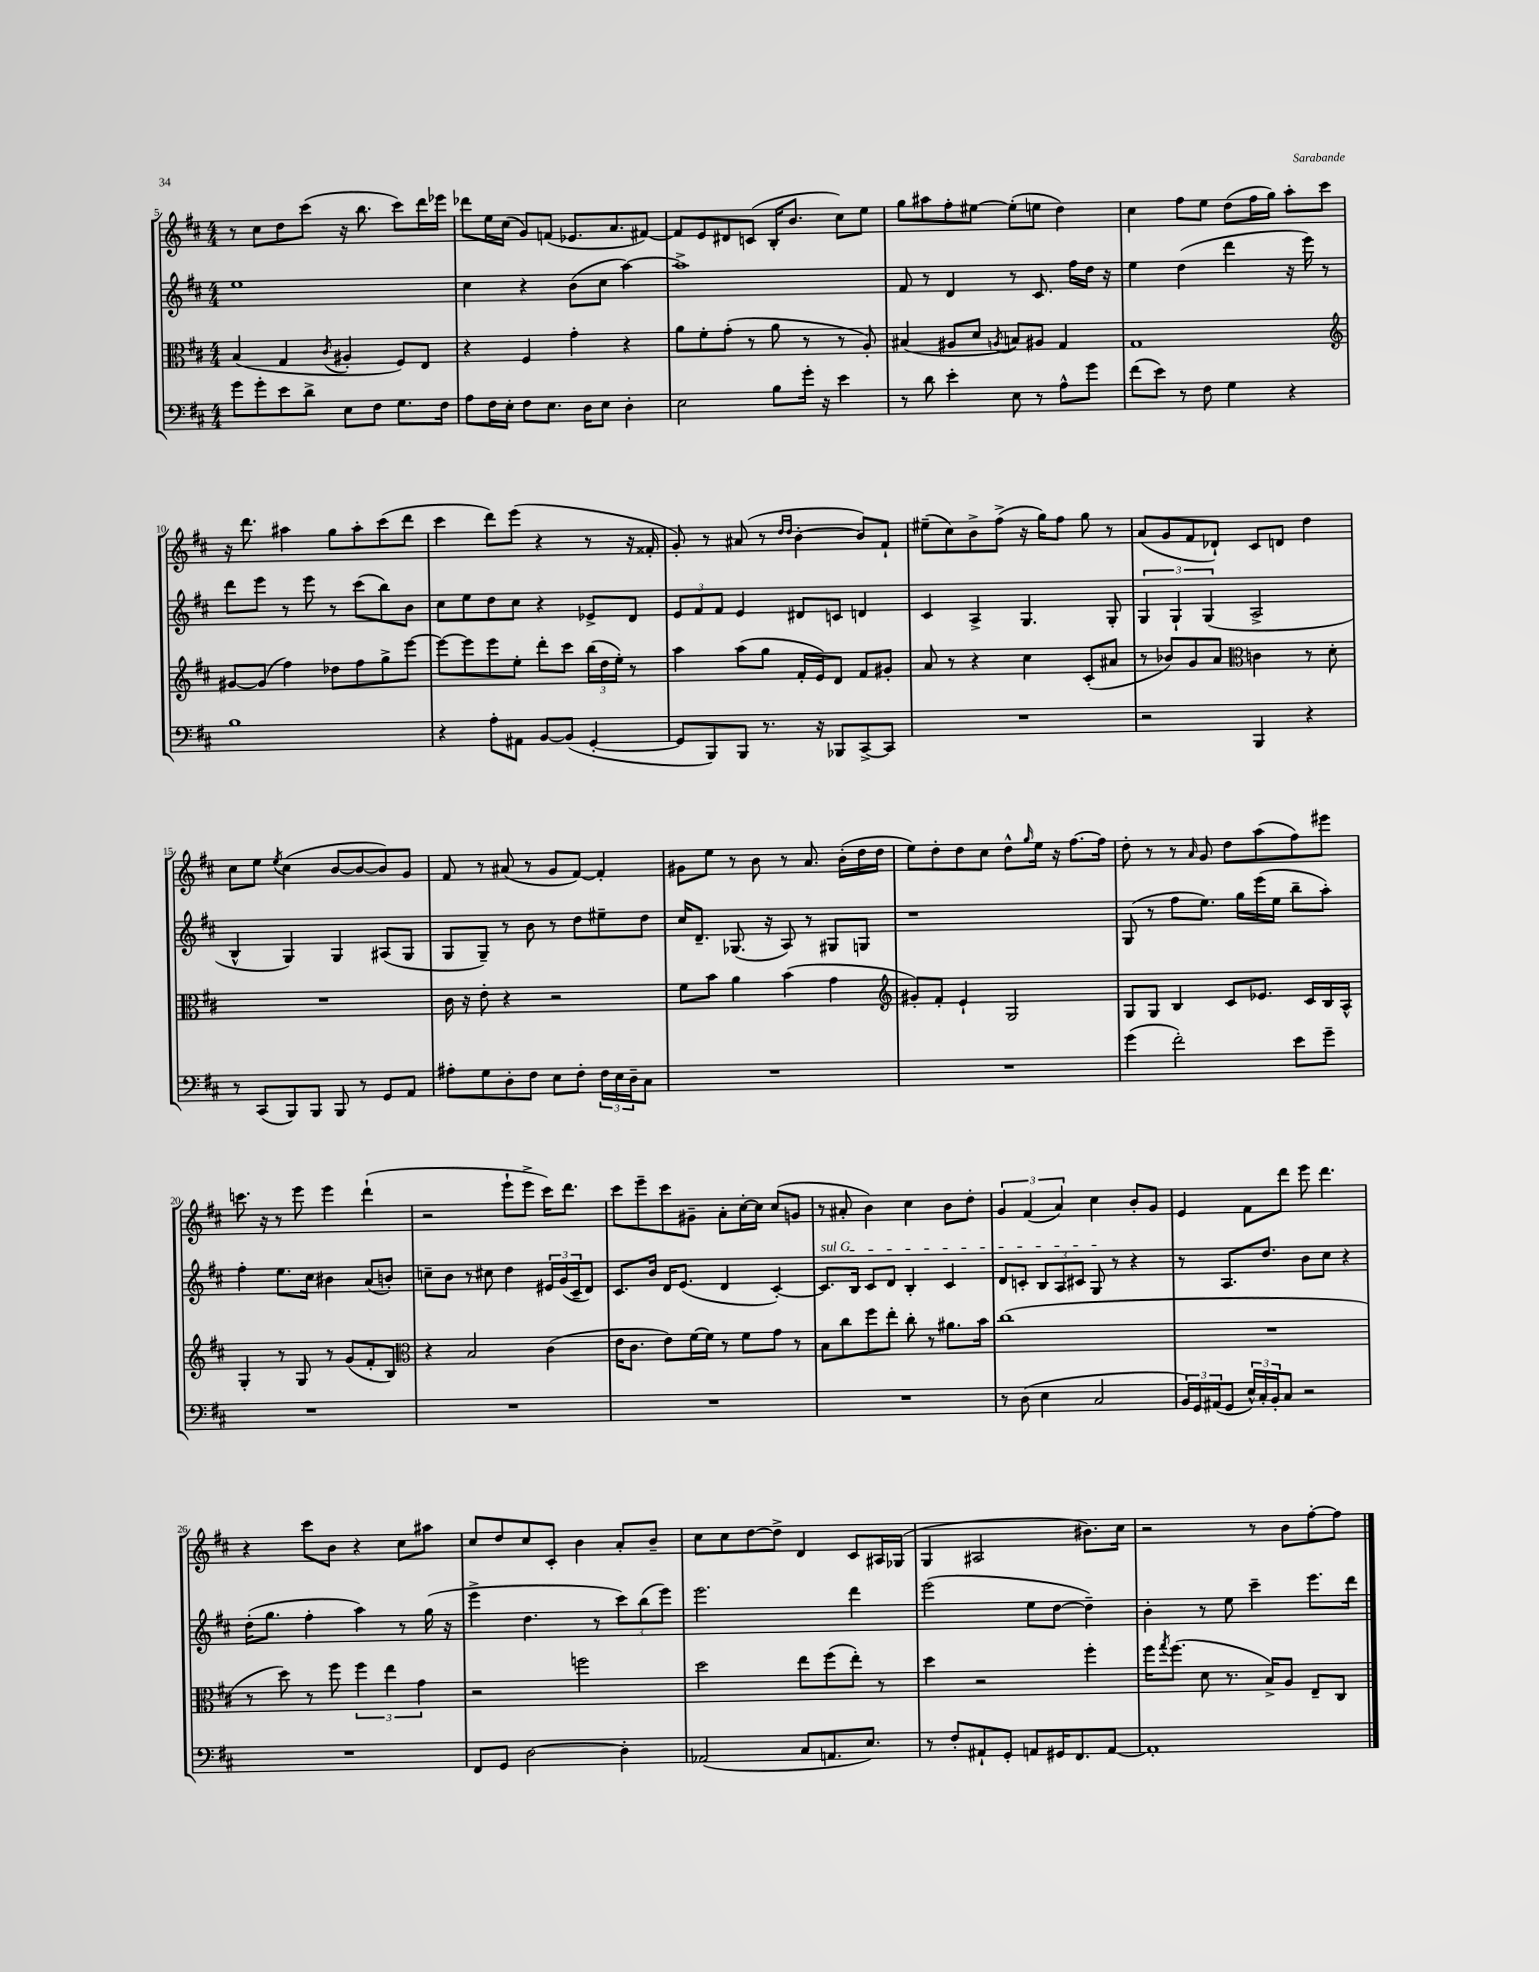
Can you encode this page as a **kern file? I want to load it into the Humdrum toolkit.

**kern	**kern	**kern	**kern
*staff4	*staff3	*staff2	*staff1
*clefF4	*clefC3	*clefG2	*clefG2
*k[f#c#]	*k[f#c#]	*k[f#c#]	*k[f#c#]
*M4/4	*M4/4	*M4/4	*M4/4
8g	(4B	1ee	8r
8g'	.	.	8cc#
8e	4G	.	8dd
8d^	.	.	(8ccc#
.	8qc#	.	.
8E	4A#'	.	16r
.	.	.	8.bb
8F#	.	.	.
8.G	8F#)	.	8ccc#)
.	8E	.	16ddd
16F#	.	.	16eee-
=	=	=	=
8A	4r	4cc#	8ddd-
16F#	.	.	16ee
16E'	.	.	(16cc#
8F#	4F#	4r	8g)
8.E	.	.	(8f
.	4g'	(8b	8.e-
16D	.	.	.
8E	.	8cc#	.
.	.	.	8.a
4D'	4r	[4aa)	.
.	.	.	[8f#)
=	=	=	=
2E	8a	1aa^]	8f#]
.	8f#'	.	8e
.	(8g'	.	8d#
.	8r	.	(8c
8B	8a	.	16B'
.	.	.	8.b
16g'	8r	.	.
16r	.	.	.
4e	8r	.	8cc#)
.	8A')	.	8ee
=	=	=	=
8r	(4B#	8f#	8gg
8d	.	8r	8aa#
4e'	8A#	4d	8ff#'
.	8d	.	[8ee#
.	8qA	.	.
8E	8B)	8r	(8ee#']
8r	8A#	8.c#	8ee
8A^^	4G	.	4dd)
.	.	16ff#	.
8g	.	16dd	.
.	.	16r	.
=	=	=	=
(8f#	1G	4ee	4cc#
8e)	.	.	.
8r	.	(4dd	8ff#
8F#	.	.	8ee
4G	.	4ddd	(8dd
.	.	.	16ff#
.	.	.	16gg)
4r	.	16r	8aa'
.	.	16eee)	.
.	.	8r	8ccc#
=	=	=	=
*	*clefG2	*	*
1B	[8g#	8ddd	16r
.	.	.	8.ddd
.	(8g#]	8eee	.
.	4ff#)	8r	4aa#
.	.	8eee	.
.	8dd-	8r	8gg
.	8ff#	(8ccc#	8aa#'
.	8gg^	8bb)	(8ccc#
.	[8eee	8b	8ddd
=	=	=	=
4r	8eee_	8cc#	4ccc#
.	8eee]	8ee	.
8A'	8eee	8dd	8ddd)
8AA#	8ee'	8cc#	(8eee
[8BB	8ddd'	4r	4r
(8BB]	8ccc#	.	.
[4GG'	(24bb	8e-^	8r
.	24dd	.	.
.	24ee')	.	.
.	8r	8d	16r
.	.	.	16f##'
=	=	=	=
8GG]	4aa	12e	8g')
.	.	12f#	.
8BBB)	.	.	8r
.	.	12f#	.
8BBB	(8aa	4e	(8a#
8.r	8gg	.	8r
.	.	.	16qqdd
.	.	.	16qqdd
.	16f#'	8d#	[4b'
16r	16e)	.	.
8BBB-	8d	8c	.
[8CC#^	8f#	4d	8b])
8CC#]	8g#'	.	8f#`
=	=	=	=
1r	8a	4c#	(8ee#~
.	8r	.	8cc#)
.	4r	4A^	8b^
.	.	.	(8ff#^
.	4cc#	4.G	16r
.	.	.	16gg)
.	.	.	8ff#
.	(8c#'	.	8gg
.	8a#	8G'	8r
=	=	=	=
2r	8r	6G	(8a
.	8b-)	.	8g
.	.	6G`	.
.	8g	.	8f#
.	.	(6G	.
.	8a	.	8d-`)
*	*clefC3	*	*
4BBB	4c	2A^	8c#
.	.	.	8d
4r	8r	.	4dd
.	8d'	.	.
=	=	=	=
8r	1r	4B^^	8cc#
(8CC#	.	.	8ee
.	.	.	8qee
8BBB)	.	4G)	(4cc#
8BBB	.	.	.
8BBB	.	4G	[8b
8r	.	.	8b_
8GG	.	(8A#	8b])
8AA	.	8G	8g
=	=	=	=
8A#'	16c#	8G	8f#
.	16r	.	.
8G	8e'	8G~)	8r
8D'	4r	8r	(8a#
8F#	.	8b	8r
8E	2r	8r	8g
8F#'	.	8dd	[8f#)
24F#	.	8ee#~	4f#']
24E	.	.	.
24D~	.	.	.
8C#	.	8dd	.
=	=	=	=
1r	8f#	16cc#	8g#
.	.	8.d~	.
.	8b	.	8ee
.	4a	(8.G-	8r
.	.	.	8b
.	.	16r	.
.	(4b	8A)	8r
.	.	8r	8.a
.	4g	8G#	.
.	.	.	(16b'
.	.	8G	16dd
.	.	.	16dd
=	=	=	=
*	*clefG2	*	*
1r	8g#')	1r	8ee)
.	8f#'	.	8dd'
.	4e`	.	8dd
.	.	.	8cc#
.	2G	.	8dd^^
.	.	.	16qqgg
.	.	.	16ee
.	.	.	16r
.	.	.	[8.ff#
.	.	.	16ff#]
=	=	=	=
(4g	8G	(8G	8dd'
.	8G	8r	8r
2f#')	4B	8ff#	8r
.	.	.	16qqa
.	.	8.ee)	8g
.	8c#	.	8dd
.	.	16gg	.
.	8.e-	(16eee	(8aa
.	.	16ee	.
8e	.	8bb~	8ff#)
.	16c#	.	.
8g~	16B	8aa')	8eee#
.	16A^^	.	.
=	=	=	=
1r	4G'	4ff#'	8.ccc
.	.	.	16r
.	8r	8.ee	8r
.	8G	.	8eee
.	.	16cc#	.
.	8r	4b#	4eee
.	(8g	.	.
.	8f#'	(8a	(4ddd`
.	8B)	8b')	.
=	=	=	=
*	*clefC3	*	*
1r	4r	8cc~	2r
.	.	8b	.
.	2B	8r	.
.	.	8cc#	.
.	.	4dd	8eee`
.	.	.	8eee^
.	(4c#	24e#	16ccc#)
.	.	(24g	.
.	.	.	8.ddd
.	.	24c#~	.
.	.	8d)	.
=	=	=	=
1r	16e	8.c#	8ccc#
.	8.c#	.	.
.	.	.	8eee~
.	.	16b	.
.	8e)	16d	8ccc#
.	.	(8.e	.
.	[16f#	.	8g#~
.	16f#]	.	.
.	8r	4d	8a'
.	8f#	.	[16cc#'
.	.	.	16cc#]
.	8g	[4c#')	(8cc#
.	8r	.	8g
=	=	=	=
1r	8B	8.c#]	8r
.	8cc#	.	8a#'
.	.	16B	.
.	8ff#	8c#	4b)
.	8ee'	8d	.
.	8cc#'	4B'	4cc#
.	8r	.	.
.	8.a#	4c#	8b
.	.	.	8dd'
.	16b	.	.
=	=	=	=
8r	(1cc#	8d	6g
(8D	.	8c'	.
.	.	.	(6f#
4E	.	12B	.
.	.	12A	6a)
.	.	12c#	.
2C#	.	8G	4cc#
.	.	8r	.
.	.	4r	8b'
.	.	.	8g
=	=	=	=
24BB)	1r	8r	4e
24GG	.	.	.
(24AA#	.	.	.
8GG	.	8.A	.
24E^^)	.	.	8f#
24C#'	.	.	.
.	.	8.dd	.
24BB'	.	.	.
8C#	.	.	8ddd
2r	.	8b	8eee
.	.	8cc#	4.ddd
.	.	4r	.
=	=	=	=
1r	8r	(16dd'	4r
.	.	8.gg	.
.	8dd)	.	.
.	8r	4ff#'	8ccc#
.	8ff#	.	8b
.	6ff#	4aa)	4r
.	6ee	.	.
.	.	8r	8cc#
.	6g	.	.
.	.	(16gg	8aa#
.	.	16r	.
=	=	=	=
8FF#	2r	4eee^	8cc#
8GG	.	.	8dd
[2D	.	4.dd	8cc#
.	.	.	8c#'
.	2ff	.	4b
.	.	8r	.
4D']	.	12ccc#)	8a'
.	.	(12bb	.
.	.	.	8b~
.	.	12eee)	.
=	=	=	=
(2AA-	2dd	2.eee	8cc#
.	.	.	8cc#
.	.	.	[8dd
.	.	.	8dd^]
8C#	8ee	.	4d
8.AA	(8ff#	.	.
.	8ee')	4ddd	8c#
8.E)	.	.	.
.	8r	.	16A#
.	.	.	(16G-
=	=	=	=
8r	4dd	(2eee	4G
8F#'	.	.	.
8AA#`	2r	.	2A#
8GG'	.	.	.
8AA	.	8ee	.
16GG#	.	[8dd	.
8.FF#	.	.	.
.	4ff#'	4dd~])	8.b#)
[8AA	.	.	.
.	.	.	16cc#
=	=	=	=
1AA']	16ff#	4b'	2r
.	8qgg	.	.
.	(8.ff#	.	.
.	8d	8r	.
.	8.r	8ee	.
.	.	4ccc#~	8r
.	16B^)	.	.
.	8A	.	8b
.	8E~	8.eee	[8ff#'
.	8C#	.	8ff#]
.	.	16ddd	.
==	==	==	==
*-	*-	*-	*-
